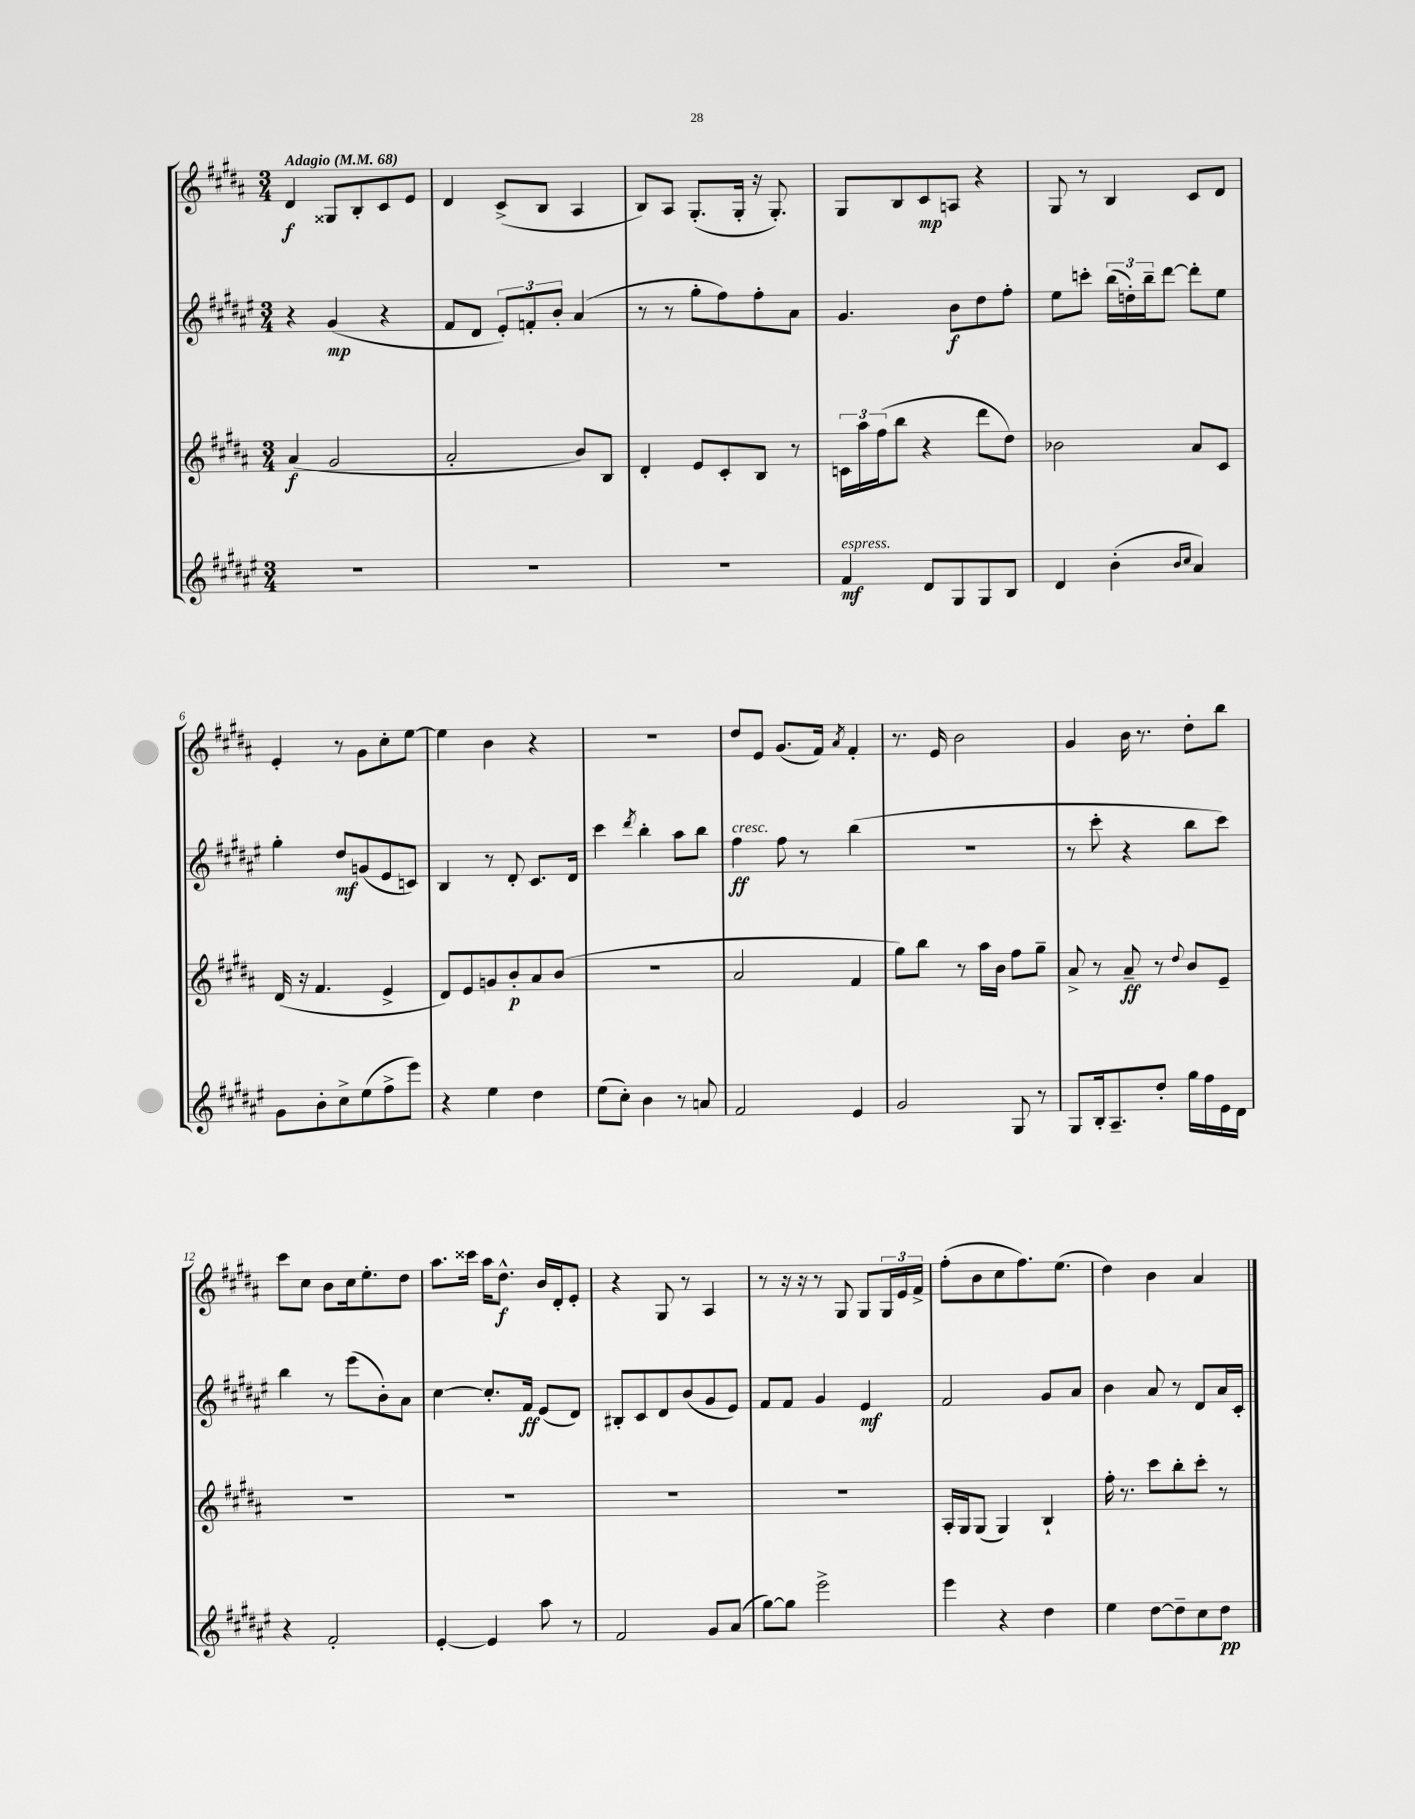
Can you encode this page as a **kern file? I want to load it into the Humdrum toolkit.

**kern	**kern	**kern	**kern
*staff4	*staff3	*staff2	*staff1
*clefG2	*clefG2	*clefG2	*clefG2
*k[f#c#g#d#a#e#]	*k[f#c#g#d#a#]	*k[f#c#g#d#a#e#]	*k[f#c#g#d#a#]
*M3/4	*M3/4	*M3/4	*M3/4
*MM68	*MM68	*MM68	*MM68
2.r	(4a#/	4r	4d#/
.	2g#/	(4g#/	8G##/L
.	.	.	8B'/
.	.	4r	8c#/
.	.	.	8e/J
=	=	=	=
2.r	2a#'/	8f#/L	4d#/
.	.	8d#/J	.
.	.	12e#'/L)	(8c#^/L
.	.	12f'/	.
.	.	.	8B/J
.	.	12b'/J	.
.	8b/L)	(4a#/	4A#/
.	8B/J	.	.
=	=	=	=
2.r	4d#'/	8r	8B/L)
.	.	8r	8A#/J
.	8e/L	8gg#'\L	(8.G#'/L
.	8c#'/	8ff#\)	.
.	.	.	16G#'/Jk
.	8B/J	8ff#'\	16r
.	.	.	8.G#'/)
.	8r	8a#\J	.
=	=	=	=
4f#/	24c\LL	4.g#/	8G#/L
.	24aa#\	.	.
.	(24ff#\J	.	.
.	8bb\J	.	8B/
8d#/L	4r	.	8c#/
8G#/	.	8b\L	8A/J
8G#/	8ddd#\L	8dd#\	4r
8B/J	8dd#\J)	8ff#'\J	.
=	=	=	=
4d#/	2b-\	8ee#\L	8G#/
.	.	8ccc'\J	8r
(4b'\	.	(24bb\LL	4B/
.	.	24dd'\)	.
.	.	24bb~\J	.
.	.	[8ddd#\J	.
16qqb/LL	.	.	.
16qqcc#/JJ	.	.	.
4a#/)	8a#/L	8ddd#'\]L	8c#/L
.	8c#/J	8ee#\J	8d#/J
=	=	=	=
8g#\L	(16d#/	4gg#'\	4e'/
.	16r	.	.
8b'\	4.f#/	.	.
8cc#^\	.	8dd#/L	8r
(8ee#\	.	(8g/	8g#\L
8ff#^\	4e^/	8e#/	8cc#'\
8eee#\J)	.	8c/J)	[8ee\J
=	=	=	=
4r	8d#/L)	4B/	4ee\]
.	8e/	.	.
4ee#\	8g/	8r	4b\
.	8b'/	8d#'/	.
4dd#\	8a#/	8.c#/L	4r
.	(8b/J	.	.
.	.	16d#/Jk	.
=	=	=	=
(8ee#\L	2.r	4ccc#\	2.r
8cc#'\J)	.	.	.
.	.	8qddd#/	.
4b\	.	4bb'\	.
8r	.	8aa#\L	.
8a/	.	8bb\J	.
=	=	=	=
2f#/	2a#/	4ff#\	8dd#/L
.	.	.	8e/J
.	.	8ff#\	(8.g#/L
.	.	8r	.
.	.	.	16f#/Jk)
.	.	.	8qa#/
4e#/	4f#/	(4bb\	4f#'/
=	=	=	=
2g#/	8gg#\L)	2.r	8.r
.	8bb\J	.	.
.	.	.	16e/
.	8r	.	2b\
.	16aa#\LL	.	.
.	16b\JJ	.	.
8G#/	8ff#\L	.	.
8r	8gg#~\J	.	.
=	=	=	=
8G#/L	8a#^/	8r	4g#/
16B'/k	8r	8ccc#'\	.
8.A#~/	.	.	.
.	8a#~/	4r	16b\
.	.	.	8.r
8dd#'/J	8r	.	.
.	8qqdd#/	.	.
16gg#\LL	8b/L	8bb\L	8dd#'\L
16ff#\	.	.	.
16e#\	8e~/J	8ccc#\J)	8bb\J
16d#\JJ	.	.	.
=	=	=	=
4r	2.r	4bb\	8ccc#\L
.	.	.	8cc#\J
2f#'/	.	8r	8b\L
.	.	(8eee#\L	16cc#\k
.	.	.	8.ee'\
.	.	8b'\)	.
.	.	8a#\J	8dd#\J
=	=	=	=
[4e#'/	2.r	[4cc#\	8.aa#\L
.	.	.	16ccc##\Jk
4e#/]	.	8.cc#'/]L	16aa#\LK
.	.	.	8.dd#^^\J
.	.	16f#/Jk	.
8aa#\	.	(8e#/L	16b/LL
.	.	.	16d#'/J
8r	.	8d#/J)	8e'/J
=	=	=	=
2f#/	2.r	8B#'/L	4r
.	.	8c#/	.
.	.	8d#/	8G#/
.	.	(8b/	8r
8g#/L	.	8g#/	4A#/
(8a#/J	.	8e#/J)	.
=	=	=	=
[8gg#\L)	2.r	8f#/L	8r
8gg#\]J	.	8f#/J	16r
.	.	.	16r
2eee#^\	.	4g#/	8r
.	.	.	8G#/
.	.	4e#/	8G#/L
.	.	.	24G#/L
.	.	.	24e/
.	.	.	24f#^/JJ
=	=	=	=
4eee#\	16A#'/LL	2f#/	(8ff#'\L
.	16G#/J	.	.
.	(8G#/J	.	8b\
4r	4G#/)	.	8cc#\
.	.	.	8.ff#\)
4dd#\	4B`/	8g#/L	.
.	.	.	(8.ee\J
.	.	8a#/J	.
=	=	=	=
4ee#\	16ff#'\	4b\	4dd#\)
.	8.r	.	.
[8dd#\L	8ccc#\L	8a#/	4b\
8dd#~\]	8bb'\	8r	.
8cc#\	8ccc#'\J	8d#/L	4a#/
8dd#\J	8r	16a#/L	.
.	.	16c#'/JJ	.
==	==	==	==
*-	*-	*-	*-
